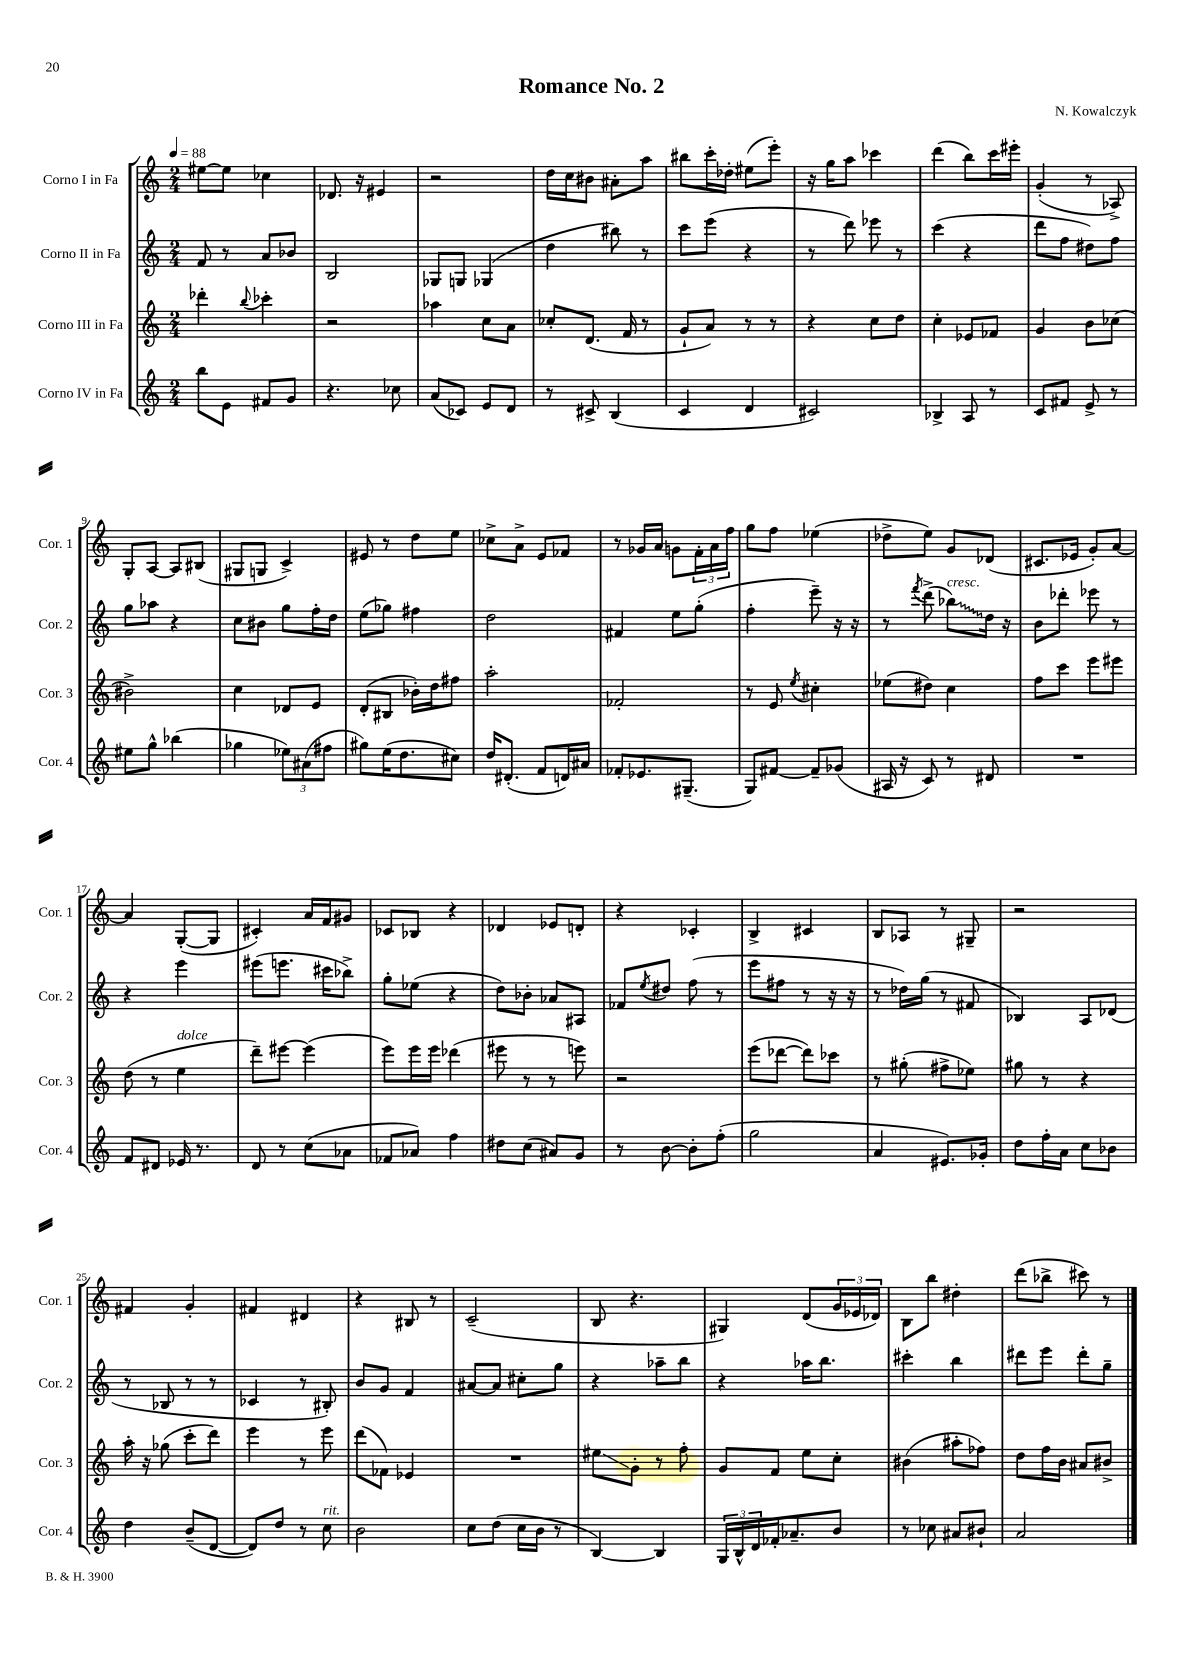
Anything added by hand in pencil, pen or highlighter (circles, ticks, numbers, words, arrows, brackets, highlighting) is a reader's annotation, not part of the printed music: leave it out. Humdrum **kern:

**kern	**kern	**kern	**kern
*staff4	*staff3	*staff2	*staff1
*clefG2	*clefG2	*clefG2	*clefG2
*k[]	*k[]	*k[]	*k[]
*M2/4	*M2/4	*M2/4	*M2/4
*MM88	*MM88	*MM88	*MM88
8bb	4ddd-'	8f	[8ee#
8e	.	8r	8ee#]
.	8qqbb	.	.
8f#	4ccc-'	8a	4cc-
8g	.	8b-	.
=	=	=	=
4.r	2r	2B	8.d-
.	.	.	16r
.	.	.	4e#
8cc-	.	.	.
=	=	=	=
(8a	4aa-	8G-	2r
8c-)	.	8G	.
8e	8cc	(4G-	.
8d	8a	.	.
=	=	=	=
8r	8cc-'	4dd	16dd
.	.	.	16cc
8c#^	(8.d	.	8b#
(4B	.	8bb#)	8a#'
.	16f	.	.
.	8r	8r	8aa
=	=	=	=
4c	8g`	8ccc	8bb#
.	8a)	(8eee	16ccc'
.	.	.	16dd-'
4d	8r	4r	(8ee#
.	8r	.	8eee')
=	=	=	=
2c#)	4r	8r	16r
.	.	.	16gg
.	.	8ddd)	8aa
.	8cc	8eee-	4ccc-
.	8dd	8r	.
=	=	=	=
4B-^	4cc'	(4ccc	(4ddd
8A	8e-	4r	8bb)
8r	8f-	.	16ccc
.	.	.	16eee#'
=	=	=	=
8c	4g	8ddd	(4g'
8f#	.	8ff	.
8e^	8b	8dd#)	8r
8r	(8cc-	8ff	8A-^)
=	=	=	=
8ee#	2b#^)	8gg	8G'
8gg^^	.	8aa-	[8A
(4bb-	.	4r	8A]
.	.	.	(8B#
=	=	=	=
4gg-	4cc	8cc	8G#
.	.	8b#	8G
12ee-)	8d-	8gg	4c^)
(12a#	.	.	.
.	8e	16ff'	.
12ff#	.	.	.
.	.	16dd	.
=	=	=	=
8gg#)	(8d'	(8ee	8e#
(16ee	8B#	8gg-)	8r
8.dd	.	.	.
.	16b-')	4ff#	8dd
.	16dd	.	.
8cc#)	8ff#	.	8ee
=	=	=	=
16dd	2aa'	2dd	8cc-^
(8.d#'	.	.	.
.	.	.	8a^
8f	.	.	8e
16d)	.	.	8f-
16a#	.	.	.
=	=	=	=
8f-'	2f-'	4f#	8r
8.e-	.	.	16g-
.	.	.	16a
.	.	8ee	8g
(8.G#~	.	.	.
.	.	(8gg'	24f'
.	.	.	24a
.	.	.	24ff
=	=	=	=
8G)	8r	4ff'	8gg
[8f#	8e	.	8ff
.	8qee	.	.
8f#~]	4cc#'	8eee~)	(4ee-
(8g-	.	16r	.
.	.	16r	.
=	=	=	=
16A#	(8ee-	8r	8dd-^
16r	.	.	.
.	.	8qfff	.
8c)	8dd#)	(8ddd^	8ee)
8r	4cc	8bb-)	8g
8d#	.	16dd	(8d-
.	.	16r	.
=	=	=	=
2r	8ff	8b	8.c#
.	8ccc	8ddd-'	.
.	.	.	16e-
.	8eee	8eee-	8g')
.	8eee#	8r	[8a
=	=	=	=
8f	(8dd	4r	4a]
8d#	8r	.	.
16e-	4ee	4eee	([8G'
8.r	.	.	.
.	.	.	8G]
=	=	=	=
8d	8ddd~)	(8eee#	4c#')
8r	[8eee#	8.eee	.
(8cc	(4eee#]	.	16a
.	.	16ccc#	16f
8a-	.	8bb-^)	8g#
=	=	=	=
8f-	8eee)	8gg'	8c-
8a-)	16eee	(8ee-	8B-
.	16eee	.	.
4ff	(4ddd-	4r	4r
=	=	=	=
8dd#	8eee#	8dd)	4d-
(8cc	8r	8b-'	.
8a#)	8r	8a-	8e-
8g	8eee)	8A#	8d'
=	=	=	=
8r	2r	8f-	4r
.	.	8qee	.
[8b	.	8dd#	.
8b']	.	(8ff	4c-'
(8ff'	.	8r	.
=	=	=	=
2gg	(8eee	8eee	4B^
.	[8ddd-	8ff#	.
.	8ddd-])	8r	4c#
.	8ccc-	16r	.
.	.	16r	.
=	=	=	=
4a	8r	8r	8B
.	(8gg#'	16dd-)	8A-
.	.	(16gg	.
8.e#)	8ff#^	8r	8r
.	8ee-)	8f#	8G#~
16g-'	.	.	.
=	=	=	=
8dd	8gg#	4B-)	2r
16ff'	8r	.	.
16a	.	.	.
8cc	4r	8A	.
8b-	.	(8d-	.
=	=	=	=
4dd	16aa'	8r	4f#
.	16r	.	.
.	(8gg-	8B-	.
(8b~	8ccc'	8r	4g'
[8d	8ddd)	8r	.
=	=	=	=
8d])	4eee	4c-	4f#
8dd	.	.	.
8r	8r	8r	4d#
8cc	8eee	8B#')	.
=	=	=	=
2b	(8ddd	8b	4r
.	8f-)	8g	.
.	4e-	4f	8B#
.	.	.	8r
=	=	=	=
8cc	2r	[8a#	(2c~
(8dd	.	8a#]	.
16cc	.	8cc#'	.
16b	.	.	.
8r	.	8gg	.
=	=	=	=
[4B)	8ee#	4r	8B
.	8g'	.	4.r
4B]	8r	8aa-~	.
.	8ff'	8bb	.
=	=	=	=
24G	8g	4r	4G#)
24B^^	.	.	.
24d	.	.	.
16f-'	8f	.	.
8.a-~	.	.	.
.	8ee	16aa-	(8d
.	.	8.bb	.
8b	8cc'	.	24g
.	.	.	24e-
.	.	.	24d-)
=	=	=	=
8r	(4b#	4ccc#'	8B
8cc-	.	.	8bb
8a#	8aa#'	4bb	4dd#'
8b#`	8ff-)	.	.
=	=	=	=
2a	8dd	8ddd#	(8ddd
.	16ff	8eee	8bb-^
.	16b	.	.
.	8a#	8ddd#'	8ccc#)
.	8b#^	8gg~	8r
==	==	==	==
*-	*-	*-	*-
